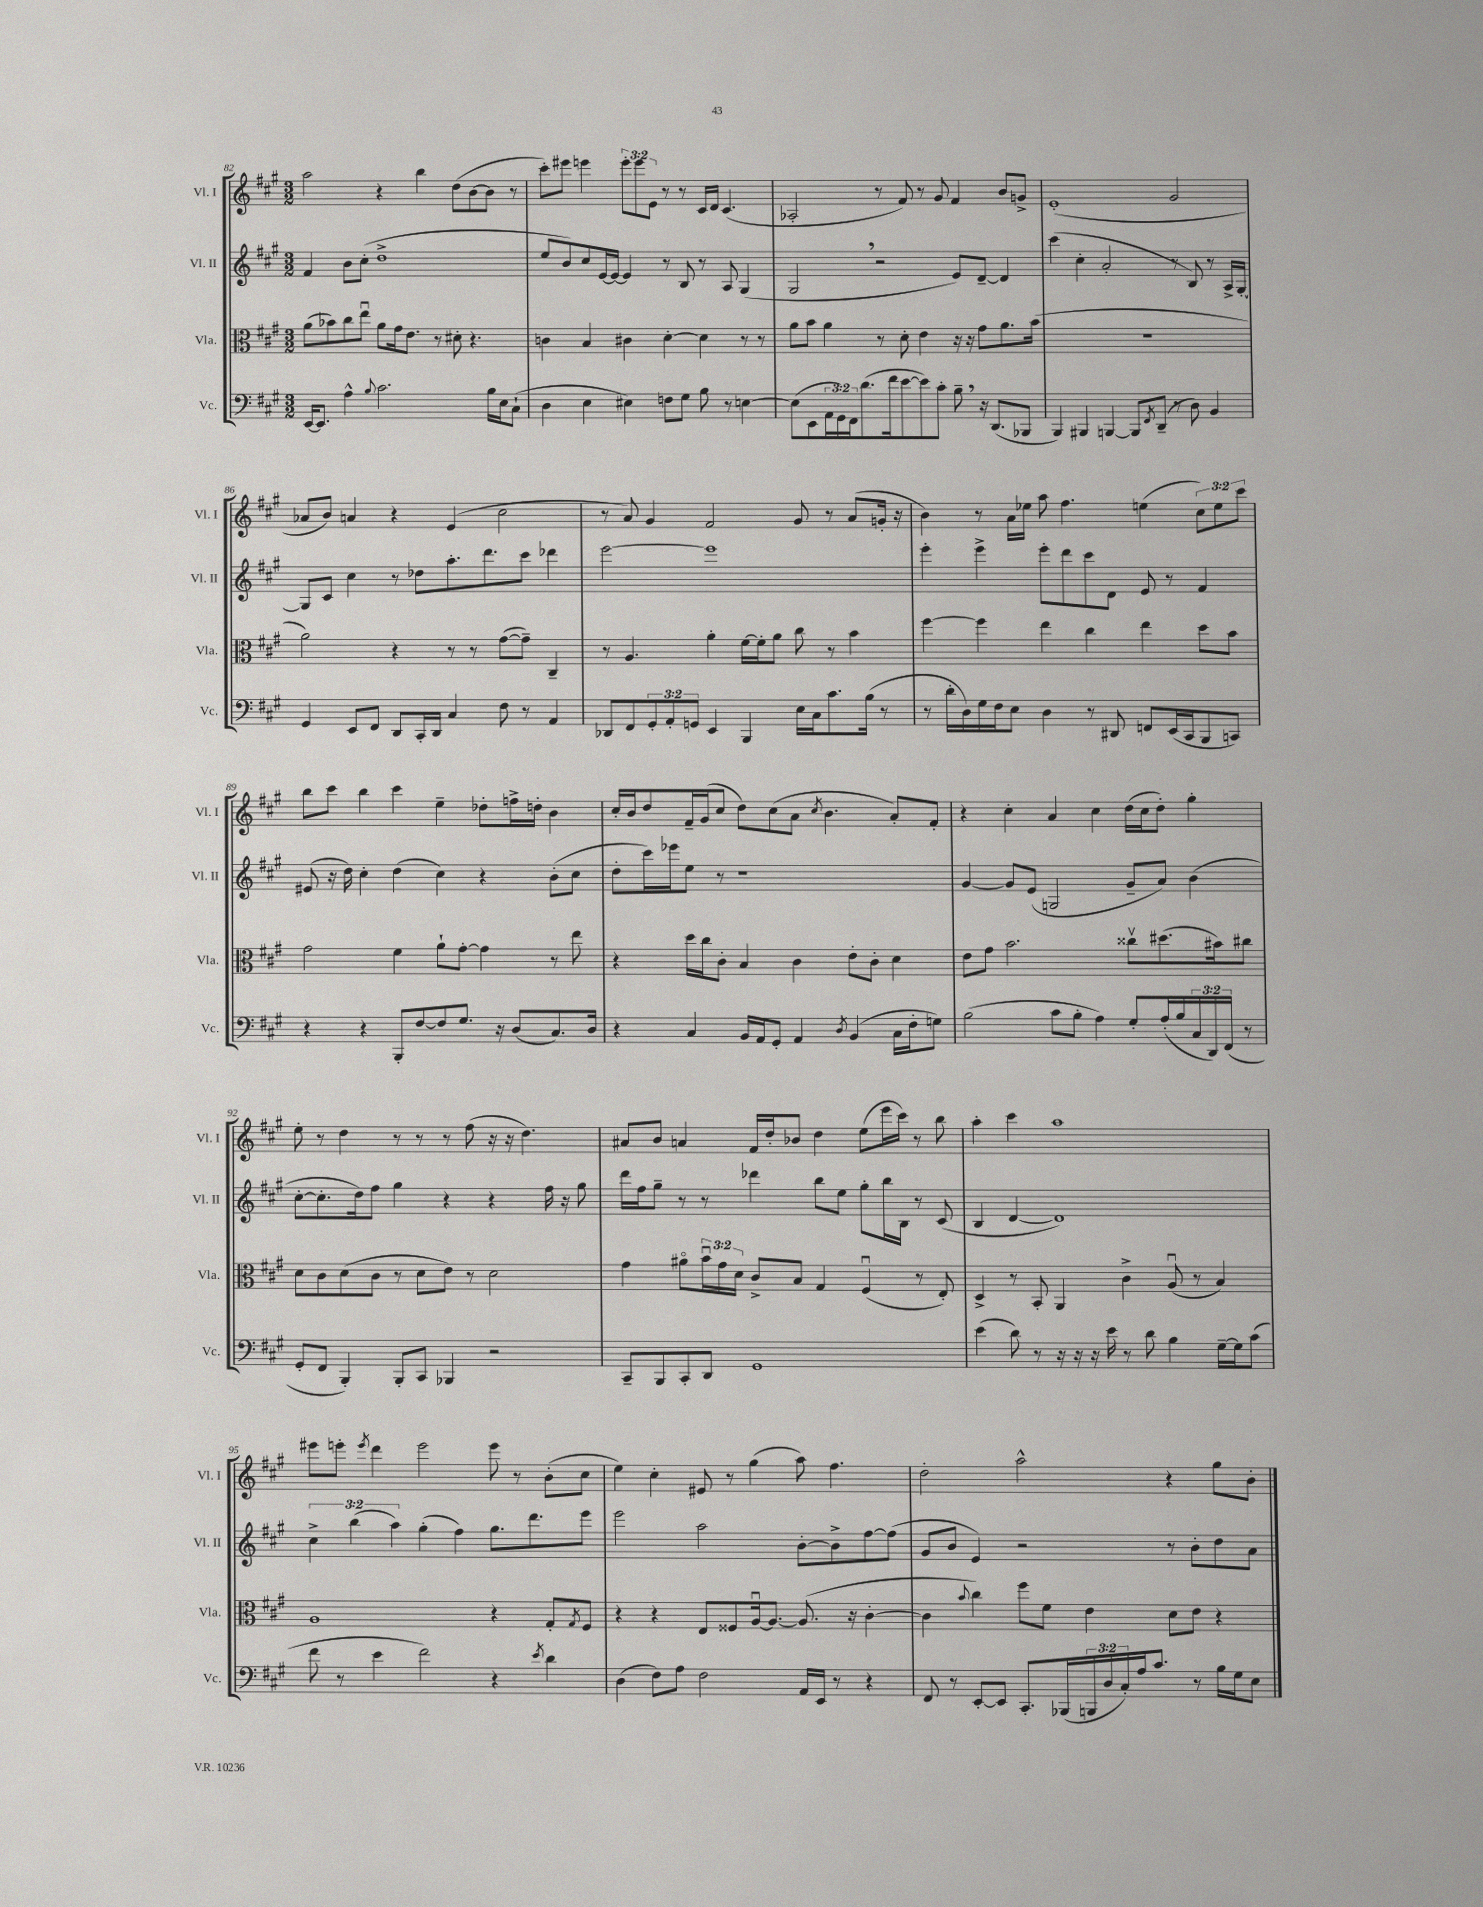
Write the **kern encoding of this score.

**kern	**kern	**kern	**kern
*part4	*part3	*part2	*part1
*staff4	*staff3	*staff2	*staff1
*I"Vc.	*I"Vla.	*I"Vl. II	*I"Vl. I
*I'Vc.	*I'Vla.	*I'Vl. II	*I'Vl. I
*clefF4	*clefC3	*clefG2	*clefG2
*k[f#c#g#]	*k[f#c#g#]	*k[f#c#g#]	*k[f#c#g#]
*M3/2	*M3/2	*M3/2	*M3/2
=82	=82	=82	=82
[16EE/KL	(8a\L	4f#/	2aa\
8.EE/J]	.	.	.
.	8b-X\)	.	.
4A^^\	8cc#\	8b\L	.
.	8eeu\J	(8cc#'\J	.
8qqB/	.	.	.
2.c#\	8a\L	1dd^	4r
.	16g#\k	.	.
.	8.e\J	.	.
.	.	.	4bb\
.	8r	.	.
.	8d#X'\	.	(8dd\L
.	4.r	.	[8b\
16B\LL	.	.	8b\J]
16E\J	.	.	.
(8C#`\J	.	.	8r
=83	=83	=83	=83
4D\	4cn\	8ee/L	8ccc#'\L)
.	.	8b/)	8eee#X\J
4E\	4B/	8cc#/	4eeen\
.	.	[16e/L	.
.	.	16e/JJ_	.
4E#X\)	4c#X\	4e/]	12eee'\L
.	.	.	12eee\
.	.	.	12e\J
8Fn\L	[4d'\	8r	8r
8G#\J	.	8B/	8r
8B\	4d\]	8r	16c#/LL
.	.	.	16d/JJ
8r	.	8A/	(4.c#/
[4En\	8r	(4G#/	.
.	8r	.	.
=84	=84	=84	=84
(8E\L]	8a\L	2G#,/	2A-X'/
8EE\	8b\J	.	.
24AA\L	4a\	.	.
24GG#\)	.	.	.
24FF#\J	.	.	.
(8.d\	.	.	.
.	8r	2r	8r
16f#\k	.	.	.
[8e\	8d'\	.	8f#/)
8e\])	4e\	.	8r
8c#'\J	.	.	8g#/
8B~,\	16r	8e/L)	4f#/
.	16r	.	.
16r	8g#\L	[8d~/J	.
(8.DD/L	.	.	.
.	8.a\	4d/]	8b/L
8BBB-X/J	.	.	8gn^/J
.	(16b\Jk	.	.
=85	=85	=85	=85
4BBB/)	1.r	(4ccc#\	(1e'
4BBB#X/	.	4cc#'\	.
[4BBBn/	.	2a'/	.
8BBB/L]	.	.	.
8qFF#/	.	.	.
(8DD~/J	.	.	.
8r	.	8r	2g#/
8D\)	.	8B/)	.
4BB/	.	8r	.
.	.	16A^/LL	.
.	.	[16G#'/JJ	.
!!LO:LB:g=z
=86	=86	=86	=86
4GG#/	2a\)	8G#/L]	8a-X/L
.	.	8c#/J	8b/J)
8EE/L	.	4cc#\	4an/
8FF#/J	.	.	.
8DD/L	4r	8r	4r
16CC#'/L	.	8dd-X\L	.
16DD/JJ	.	.	.
4C#/	8r	8.aa'\	(4e/
.	8r	.	.
.	.	8.ddd\	.
8F#\	([8g#\L	.	2cc#\
8r	8g#~\J])	8ccc#\J	.
4AA/	4C#~/	4ddd-X\	.
=87	=87	=87	=87
8DD-X/L	8r	[2eee\	8r
8FF#/	4.A/	.	8a/)
12GG#'/	.	.	4g#/
12AA'/	.	.	.
12GGn/J	.	.	.
4EE/	4a'\	1eee]	2f#/
4BBB/	[16f#\LL	.	.
.	16f#'\J]	.	.
.	8a\J	.	.
16E\LL	8cc#\	.	8g#/
16C#\J	.	.	.
8.c#\	8r	.	8r
.	4b\	.	(8a/L
(16B\Jk	.	.	.
8r	.	.	16gn'/Jk
.	.	.	16r
=88	=88	=88	=88
8r	[4ff#\	4eee'\	4b\)
16d'\LL	.	.	.
16D\)	.	.	.
16G#\	4ff#\]	4eee^\	8r
16F#\J	.	.	.
8E\J	.	.	16a\LL
.	.	.	16ee-X\JJ
4D\	4ee\	8eee'\L	8aa\
.	.	8ddd\	4.ff#\
8r	4cc#\	8ccc#\	.
8DD#X/	.	8d\J	.
8FFn/L	4ee\	8e/	(4een\
(16EE/L	.	8r	.
16CC#/J	.	.	.
8BBB/	8dd\L	4f#/	12cc#\L)
.	.	.	12ee\
8CCn/J)	8b\J	.	.
.	.	.	12ccc#\J
!!LO:LB:g=z
=89	=89	=89	=89
4r	2g#\	(8e#X/	8bb\L
.	.	16r	8ccc#\J
.	.	16dd\)	.
4r	.	4cc#'\	4bb\
8BBB'/L	4f#\	(4dd\	4ccc#\
[8F#/	.	.	.
8F#/]	8a`\L	4cc#\)	4ee~\
8.G#/J	[8g#'\J	.	.
.	4g#\]	4r	8dd-X'\L
16r	.	.	.
(8D/L	.	.	16ffn^\L
.	.	.	16ddn'\JJ
8.C#/)	8r	(8b'\L	4b\
.	8ee\	8cc#\J	.
16D/Jk	.	.	.
=90	=90	=90	=90
4r	4r	8dd'\L	16cc#'/LL
.	.	.	16b/J
.	.	16ccc#\L)	8dd/
.	.	16eee-X\J	.
4C#/	16dd\LL	8ee\J	16f#~/L
.	16cc#\J	.	(16g#/J
.	8c#'\J	8r	8cc#/J
16BB/LL	4B/	1r	8dd\L)
16AA/J	.	.	.
8GG#'/J	.	.	(8cc#\
4AA/	4c#\	.	8a\J
.	.	.	8qcc#/
.	.	.	4.b\
8qD/	.	.	.
(4BB/	8e'\L	.	.
.	8c#'\J	.	.
16C#\LL	4d\	.	8a'/L)
16F#'\J	.	.	.
8Gn\J)	.	.	8f#'/J
=91	=91	=91	=91
(2B\	8e\L	[4g#/	4r
.	8g#\J	.	.
.	2.b\	8g#/L]	4cc#'\
.	.	(8e/J	.
8c#\L	.	2Gn/	4a/
8B'\J	.	.	.
4A\)	.	.	4cc#\
8G#'/L	8cc##Xv\L	8g#~/L	(16dd\LL
.	.	.	16cc#\J
(16A'/L	(8.dd#X\	8a/J)	8dd'\J)
16B/	.	.	.
24C#/	.	(4b\	4gg#'\
24DD/)	.	.	.
.	16b#X\k)	.	.
(24FF#/JJ	.	.	.
8r	8cc#X\J	.	.
!!LO:LB:g=z
=92	=92	=92	=92
8GG#'/L	8d\L	[8cc#'\L	8ee'\
8FF#/J	8c#\	8.cc#'\]	8r
4BBB'/)	(8d\	.	4dd\
.	.	16dd\k)	.
.	8c#\J	8ff#\J	.
8BBB'/L	8r	4gg#\	8r
8CC#/J	8d\L	.	8r
4BBB-X/	8e\J)	4r	8r
.	8r	.	(8ff#\
2r	2d\	4r	16r
.	.	.	16r
.	.	.	4.dd\)
.	.	16ff#\	.
.	.	16r	.
.	.	8gg#\	.
=93	=93	=93	=93
8CC#~/L	4g#\	16ddd\LL	8a#X/L
.	.	16ff#\J	.
8BBB/	.	8gg#~\J	8b/J
8CC#'/	8a#X\L	8r	4an/
8DD/J	24bu\L	8r	.
.	24g#\	.	.
.	24d\JJ	.	.
1GG#	8c#^/L	4ddd-X\	16f#/LL
.	.	.	16dd'/J
.	8B/J	.	8b-X/J
.	4G#/	8bb\L	4dd\
.	.	8ee\J	.
.	(4F#u/	8gg#'\L	(8ee\L
.	.	16bb\L	16eee\L
.	.	16B\JJ	16ccc#\JJ)
.	8r	8r	8r
.	8E'/)	(8c#/	8bb\
=94	=94	=94	=94
(4e\	4D^/	4B/	4aa'\
8d\)	8r	[4d/	4ccc#\
8r	8BB'/	.	.
16r	4AA/	1d])	1aa
16r	.	.	.
16r	.	.	.
16e\	.	.	.
8r	4c#^\	.	.
8d\	.	.	.
4B\	(8Au/	.	.
.	8r	.	.
[16G#~\LL	4B/)	.	.
16G#\J]	.	.	.
(8c#\J	.	.	.
!!LO:LB:g=z
=95	=95	=95	=95
8f#\	1A	6cc#^\	8eee#X\L
8r	.	.	8eeen'\J
.	.	(6bb\	.
.	.	.	8qeee/
4e\	.	.	4ddd\
.	.	6aa\)	.
2f#\)	.	(4gg#'\	2eee\
.	.	4ff#\)	.
4r	4r	8.gg#\L	8eee\
.	.	.	8r
.	.	8.ddd\	.
8qe/	.	.	.
4d\	8G#'/L	.	(8b'\L
.	8qG#/	.	.
.	8F#/J	8eee\J	8cc#\J
=96	=96	=96	=96
(4D\	4r	2eee\	4ee\)
8F#\L)	4r	.	4cc#'\
8A\J	.	.	.
2F#\	8E/L	2aa\	8e#X/
.	8F##X/	.	8r
.	[16Au/k	.	(4gg#\
.	8.A/J_	.	.
16AA/LL	(8.A/]	[8b'\L	8aa\)
16EE/JJ	.	.	.
8r	.	8b^\]	4.ff#\
.	16r	.	.
4r	[4c#'\	[8ff#\	.
.	.	(8ff#\J]	.
=97	=97	=97	=97
8FF#/	4c#\]	8g#/L	2dd'\
8r	.	8b/J	.
.	8qqb/	.	.
[8EE'/L	4cc#\)	4e/)	.
8EE/J]	.	.	.
8.CC#'/L	8ff#\L	2r	2aa^^\
.	8f#\J	.	.
(16BBB-X/L	.	.	.
24BBBn/	4e\	.	.
24D/	.	.	.
24C#'/)	.	.	.
16A/J	.	.	.
8.c#/J	.	.	.
.	8d\L	8r	4r
8r	8e\J	8b'\L	.
16B\LL	4r	8dd\	8gg#\L
16G#\J	.	.	.
8E\J	.	8a\J	8b'\J
==	==	==	==
*-	*-	*-	*-
